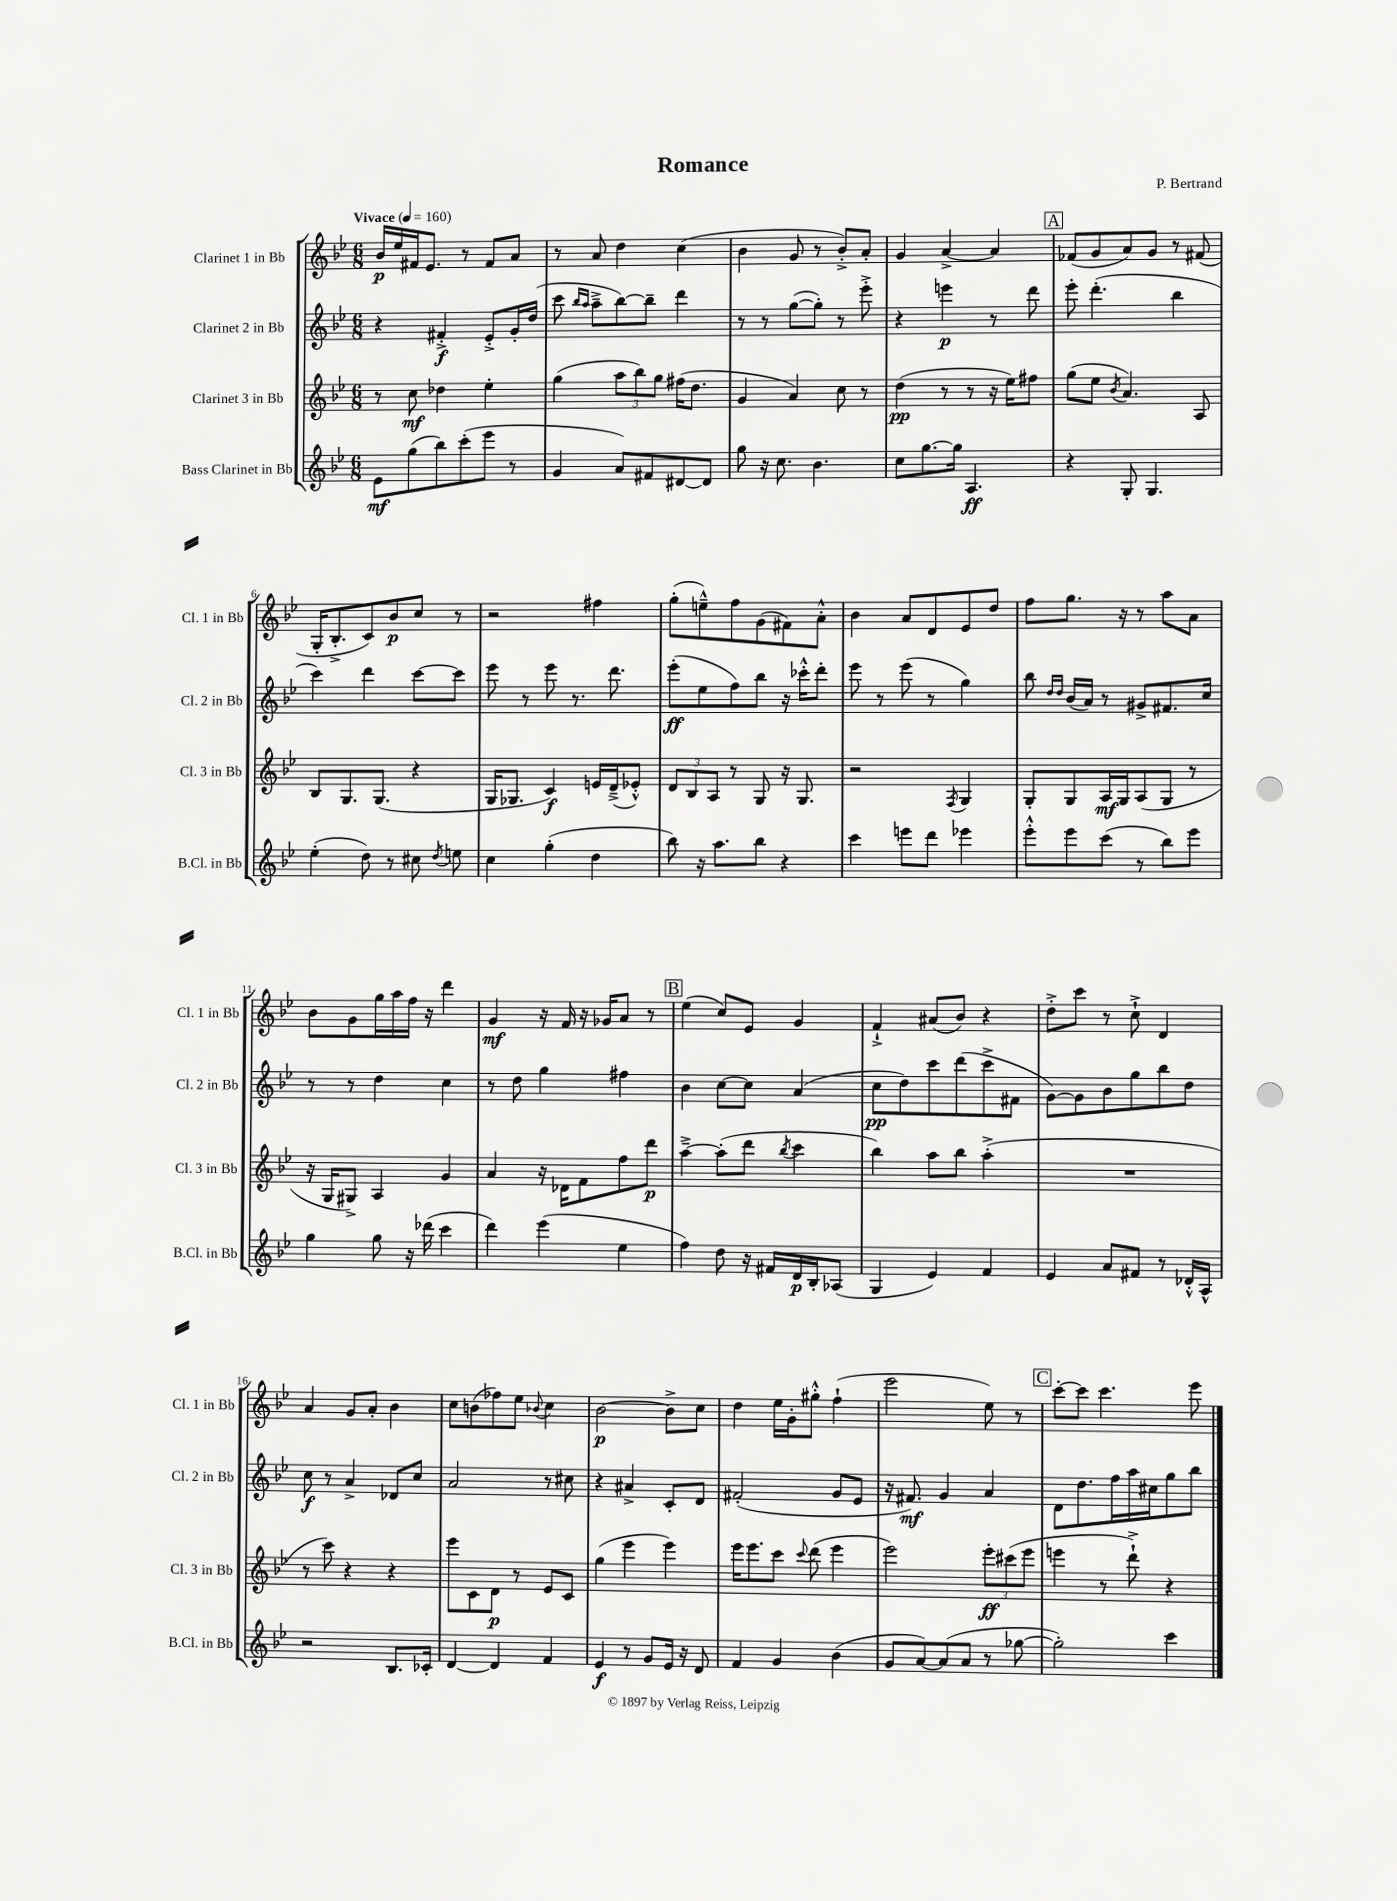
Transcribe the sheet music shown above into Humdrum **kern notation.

**kern	**kern	**kern	**kern
*staff4	*staff3	*staff2	*staff1
*clefG2	*clefG2	*clefG2	*clefG2
*k[b-e-]	*k[b-e-]	*k[b-e-]	*k[b-e-]
*M6/8	*M6/8	*M6/8	*M6/8
*MM160	*MM160	*MM160	*MM160
8e-	8r	4r	16b-
.	.	.	16ee-
(8gg	8cc	.	16f#
.	.	.	8.e-
8bb-)	4dd-	4f#'^	.
(8ccc'	.	.	8r
8eee-	4ee-'	8e-'^	8f#
8r	.	16g'	8a
.	.	(16dd	.
=	=	=	=
4g	(4gg	8ccc	8r
.	.	16qqbb-	.
.	.	16qqaa	.
.	.	8aa~^	8a
8a)	12aa	[8bb-)	4dd
.	12bb-)	.	.
8f#	.	8bb-~]	.
.	12gg	.	.
[8d#	(16ff#	4ddd	(4cc
.	8.dd	.	.
8d#]	.	.	.
=	=	=	=
8gg	4g	8r	4b-
16r	.	8r	.
8.cc	.	.	.
.	4a)	([8gg	8g
4.b-	.	8gg'])	8r
.	8cc	8r	8b-'^)
.	8r	8eee-'^	8a'
=	=	=	=
8cc	(4dd	4r	4g
[8.gg	.	.	.
.	8r	4eee	[4a^
16gg]	.	.	.
4.A	8r	.	.
.	16r	8r	4a]
.	16ee-)	.	.
.	8ff#	8ddd	.
=	=	=	=
4r	(8gg	8eee-'	(8f-
.	8ee-	(4.ddd'	8g
.	8qb-	.	.
8G'	4.a)	.	8a)
4.G	.	.	8g
.	.	4bb-	8r
.	8A	.	(8f#
=	=	=	=
(4ee-'	8B-	4ccc)	16G'
.	.	.	8.B-'^
.	8.G	.	.
8dd)	.	4ddd	8c)
.	(8.G	.	.
8r	.	.	8b-
8cc#	4r	[8ccc	8cc
8qdd	.	.	.
8ee	.	8ccc]	8r
=	=	=	=
4cc	16G	8eee-	2r
.	8.G-	.	.
.	.	8r	.
(4gg'	4c)	8eee-	.
.	.	8.r	.
4dd	16e	.	4ff#
.	(16d~^	8.ddd	.
.	8e-'^^)	.	.
=	=	=	=
8bb-)	12d	(8eee-'	(8gg'
.	12B-	.	.
16r	.	8ee-	8ee~^^)
.	12A	.	.
8.aa	.	.	.
.	8r	8ff)	8ff
8bb-	8G	8bb-	(8g
4r	16r	16r	8f#)
.	8.G	16ccc-'^^	.
.	.	8ddd'	8a'^^
=	=	=	=
4ccc	2r	8eee-	4b-
.	.	8r	.
8eee	.	(8eee-	8a
8ddd	.	8r	8d
.	8qF	.	.
4eee-	4G	4gg)	8e-
.	.	.	8dd
=	=	=	=
8eee-'^^	8G'	8bb-	8ff
.	.	16qqdd	.
.	.	16qqdd	.
8eee-	8G	(16b-	8.gg
.	.	16a)	.
(8ccc	16A	8r	.
.	16G	.	16r
8r	(8A	8g#^	8r
8bb-)	8G	8.f#	8aa
8eee-	8r	.	8a
.	.	16cc	.
=	=	=	=
4gg	16r	8r	8b-
.	16G	.	.
.	8G#^)	8r	8g
8gg	4A	4dd	16gg
.	.	.	16aa
16r	.	.	16ff
(16ddd-	.	.	16r
4ccc	4g	4cc	4ddd
=	=	=	=
4ddd)	4a	8r	4g
.	.	8dd	.
(4eee-	16r	4gg	16r
.	16d-	.	16f
.	8f	.	16r
.	.	.	16g-
4ee-	8ff	4ff#	8a
.	8ddd	.	8r
=	=	=	=
4ff)	[4aa~^	4b-	(4ee-
8dd	(8aa']	[8cc	8cc)
16r	8ddd	8cc]	8e-
16f#	.	.	.
.	8qbb-	.	.
16d	4ccc	(4a	4g
16B-'	.	.	.
(8A-	.	.	.
=	=	=	=
4G	4bb-)	8cc	4f`^
.	.	8dd)	.
4e-)	8aa	8ccc	(8a#
.	8bb-	(8ddd	8b-)
4f	(4aa'^	8ccc^	4r
.	.	8f#	.
=	=	=	=
4e-	2.r	[8g)	8dd'^
.	.	8g]	8ccc
8a	.	8b-	8r
8f#	.	8gg	8cc`^
8r	.	8bb-	4d
16d-'^^	.	8dd	.
16A^^	.	.	.
=	=	=	=
2r	8r	8cc	4a
.	8ccc)	8r	.
.	4r	4a^	8g
.	.	.	8a'
8.B-	4r	8d-	4b-
.	.	8cc	.
16c-'	.	.	.
=	=	=	=
[4d	8eee-	2a	8cc
.	8c	.	(8b
4d]	8d	.	8ff-)
.	8r	.	8ee-
.	.	.	8qqb-
4f	8e-	8r	4cc
.	8c	8cc#	.
=	=	=	=
4e-	(4gg	4r	[2b-
8r	4eee-	4a#^	.
8g	.	.	.
16e-	4eee-)	8c'	8b-^]
16r	.	.	.
8d	.	8d	8cc
=	=	=	=
4f	16eee-	(2f#'	4dd
.	8.eee-	.	.
4g	8ccc	.	16ee-
.	.	.	16g'
.	8qqccc	.	.
.	(8ddd	.	8gg#'^^
(4b-	4eee-	8g	(4ff`
.	.	8e-	.
=	=	=	=
8g	2eee-)	16r	2eee-
.	.	8.f#)	.
[8a)	.	.	.
(8a]	.	4g	.
8a	.	.	.
8r	12eee-'	4a	8ee-)
.	(12ccc#	.	.
[8gg-	.	.	8r
.	12eee-	.	.
=	=	=	=
2gg-'])	4eee	8d	[8ccc'
.	.	8.dd	8ccc]
.	8r	.	4.ccc
.	.	16ff	.
.	8ddd`^)	16aa	.
.	.	16cc#	.
4ccc	4r	8gg	.
.	.	8bb-	8eee-
==	==	==	==
*-	*-	*-	*-
